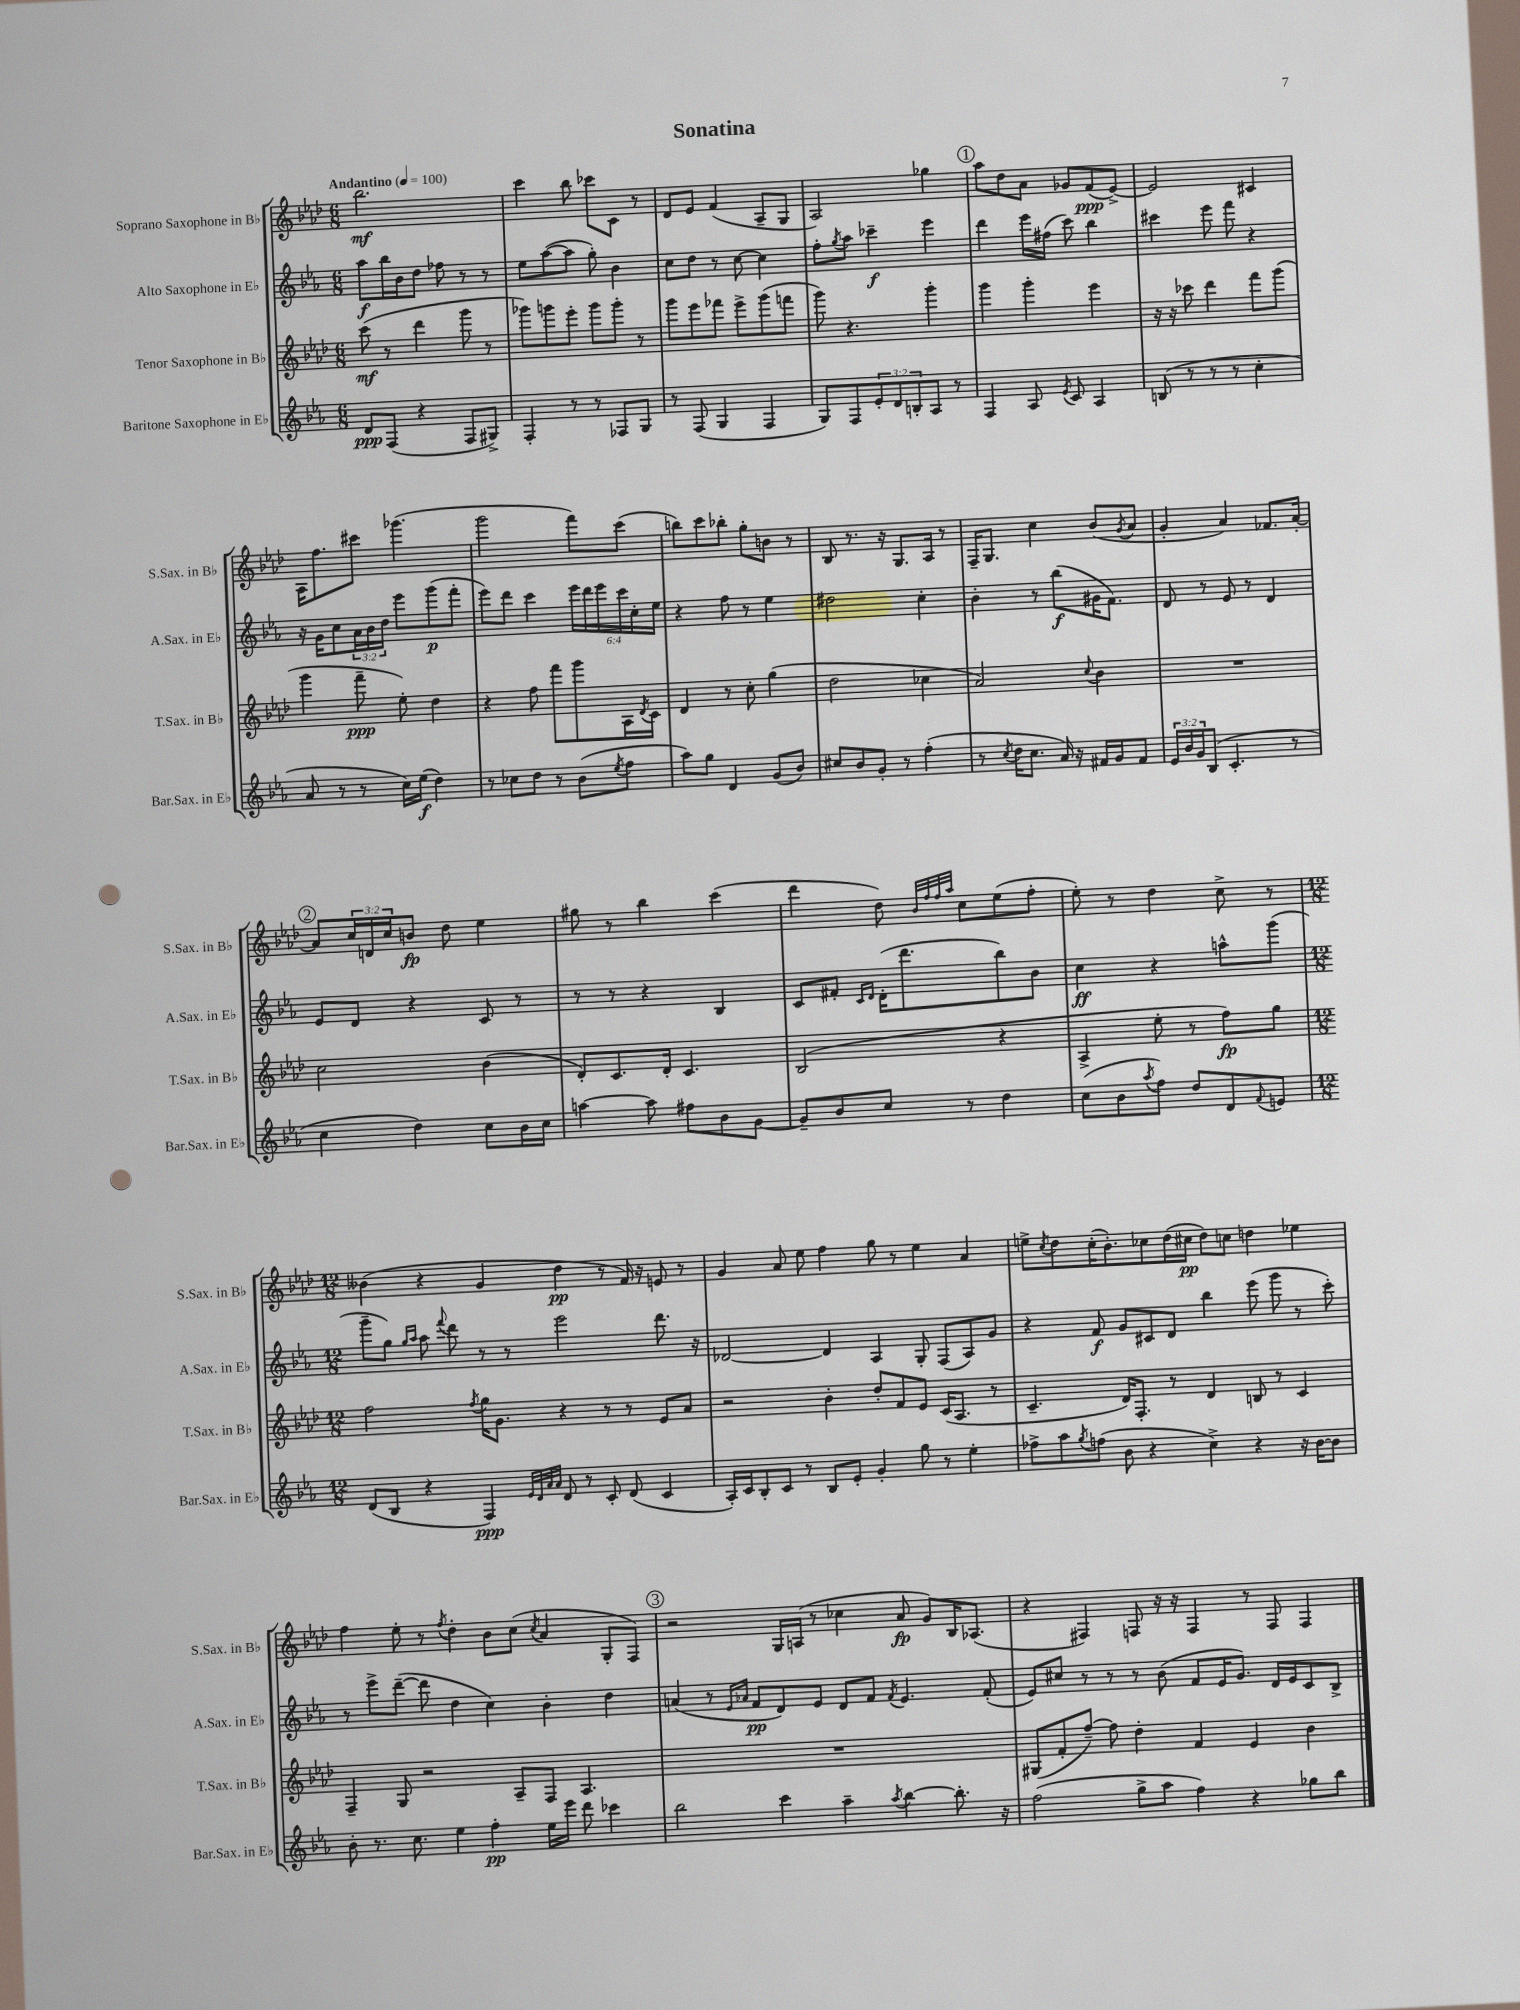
\header { title = "Sonatina" }
<<
\new StaffGroup <<
\new Staff = "s0" \with { instrumentName = "Soprano Saxophone in Bb" shortInstrumentName = "S.Sax. in Bb" } {
    \clef treble \key aes \major \numericTimeSignature \time 6/8 \override Staff.TupletNumber.text = #tuplet-number::calc-fraction-text \tempo "Andantino" 4 = 100
    bes''2.\mf |
    c'''4 bes''8 ces'''8 c'8 r8 |
    des'8 ees'8 f'4( aes8-- g8 |
    aes2) ges''4 |
    \mark \markup { \circle "1" } aes''8 des''8 aes'8 ges'8 f'8\ppp( ees'8~->) |
    ees'2 cis'4 |
    aes16 f''8. cis'''8 ges'''4.( |
    g'''2 f'''8) c'''8( |
    b''8) c'''8 bes''8-. g''8-. b'8 r8 |
    bes8 r8. r16 g8. aes16 r8 |
    f16-- g8. c''4 bes'8( \acciaccatura { g'8 } aes'8 |
    g'4-. aes'4) fes'8. aes'16~-. |
    \mark \markup { \circle "2" } aes'8 \tuplet 3/2 { c''16 d'16 c''16 } b'8\fp des''8 ees''4 |
    gis''8 r8 bes''4 c'''4( |
    des'''4 des''8) \grace { bes'32 f''32 f''32 aes''32 } c''8 ees''8( f''8-. |
    ees''8-.) r8 des''4 c''8-> r8 |
    \numericTimeSignature \time 12/8 beses'4( r4 g'4 des''4\pp r8 f'16) r16 e'8 r8 |
    g'4 aes'8 ees''8 f''4 g''8 r8 ees''4 aes'4 |
    e''8-> \acciaccatura { c''8 } des''8 c''16-.( bes'8.-.) ces''8 des''16( cis''16\pp des''8) c''8 d''4 ees''4 |
    f''4 ees''8-. r8 \acciaccatura { f''8 } des''4-. bes'8 c''8( \acciaccatura { c''8 } aes'4 g8-. f8) |
    \mark \markup { \circle "3" } r2 g16 a16( r8 ces''4 aes'8\fp g'8) bes16 aes8.( |
    r4 fis4) f8 r16 r16 f4 r8 f8 f4 \bar "|." |
}
\new Staff = "s1" \with { instrumentName = "Alto Saxophone in Eb" shortInstrumentName = "A.Sax. in Eb" } {
    \clef treble \key ees \major \numericTimeSignature \time 6/8 \override Staff.TupletNumber.text = #tuplet-number::calc-fraction-text
    aes''8\f bes''16 bes'16 d''8 fes''8 r8 r8 |
    ees''8 aes''8~( aes''8 g''8-.) bes'4 |
    c''8 d''8 r8 c''8~ c''4 |
    f''8-. \acciaccatura { g''8 } aes''8 ces'''4--\f ees'''4 |
    \mark \markup { \circle "1" } d'''4 ees'''16 fis''16( c'''8) bes''4 |
    cis'''4 ees'''8 f'''8 r4 |
    r16 g'16 c''8 \tuplet 3/2 { aes'16 bes'16 d''16 } ees'''8 g'''8\p( f'''8-. |
    ees'''8) d'''8 c'''4 \tuplet 6/4 { ees'''16 d'''16 ees'''16 c'''16 c''16-. ees''16 } |
    r4 f''8 r8 ees''4 |
    dis''2 c''4-. |
    bes'4-. r8 bes''8\f( gis'16 f'8.) |
    d'8 r8 ees'8 r8 d'4 |
    \mark \markup { \circle "2" } ees'8 d'8 r4 c'8 r8 |
    r8 r8 r4 bes4 |
    c'8 fis'8-. \grace { c'16 d'16 } d'16-.( d'''8. bes''8) bes'8 |
    c''4\ff r4 a''8-^ g'''8( |
    \numericTimeSignature \time 12/8 g'''8-- g''8) \grace { g''16 aes''16 } aes''8 \appoggiatura { f'''8 } d'''8 r8 r8 ees'''2 d'''8. r16 |
    des'2~ des'4 aes4 g8-. f8( aes8) g'8 |
    r4 f'8\f g'8 cis'8 d'8 bes''4 ees'''8( g'''8 r8 c'''8-.) |
    r8 ees'''8-> d'''8~--( d'''8 d''4 c''4) bes'4-. d''4 |
    \mark \markup { \circle "3" } a'4( r8 \grace { ees'16 aes'16 } f'8\pp d'8) ees'8 d'8 f'8 \acciaccatura { f'8 } ees'4. f'8-.( |
    ees'8) cis''8 r8 r8 r8 bes'8( f'8 ees'16 g'8.) d'16 ees'16 c'8 bes8-> \bar "|." |
}
\new Staff = "s2" \with { instrumentName = "Tenor Saxophone in Bb" shortInstrumentName = "T.Sax. in Bb" } {
    \clef treble \key aes \major \numericTimeSignature \time 6/8
    c'''8\mf( r8 des'''4 g'''8 r8 |
    ges'''8) g'''8 ees'''8-. g'''8 g'''8-. r8 |
    g'''8 ees'''8 fes'''8 ees'''8-> g'''8( f'''8 |
    g'''8) r4. g'''4-. |
    \mark \markup { \circle "1" } g'''4 g'''4-. ees'''4 |
    r16 r16 ces'''8 des'''4 f'''8 g'''8( |
    g'''4 f'''8--\ppp ees''8-.) des''4 |
    r4 f''8 f'''8 g'''8 aes16 \acciaccatura { des'8 } c'16 |
    des'4 r8 c''8-. g''4( |
    des''2 ces''4 |
    aes'2) \appoggiatura { c''8 } bes'4 |
    R2. |
    \mark \markup { \circle "2" } c''2 bes'4( |
    des'8-.) c'8. des'16-. c'4. |
    bes2( r4 |
    aes4-> ees''8-. r8 f''8\fp) g''8 |
    \numericTimeSignature \time 12/8 f''2 \acciaccatura { f''8 } g''16 g'8. r4 r8 r8 ees'8 aes'8 |
    r2 bes'4-. des''8-. f'8 ees'8 c'16( aes8. r8 |
    c'4.-- des'16) f8.-. r8 des'4 b8 r8 c'4 |
    f4-- g8 r2 aes8-- f8 aes4. |
    \mark \markup { \circle "3" } R1. |
    gis8( f'8-. f''8~--) f''8 des''4-. f'4 ees'4 bes'4 \bar "|." |
}
\new Staff = "s3" \with { instrumentName = "Baritone Saxophone in Eb" shortInstrumentName = "Bar.Sax. in Eb" } {
    \clef treble \key ees \major \numericTimeSignature \time 6/8 \override Staff.TupletNumber.text = #tuplet-number::calc-fraction-text
    d'8\ppp f8( r4 f8 gis8->) |
    f4-. r8 r8 fes8 g8 |
    r8 f8( g4 f4 |
    g8) f8 \tuplet 3/2 { ees'8-. d'8 b8-. } aes8 r8 |
    \mark \markup { \circle "1" } f4 aes8 \acciaccatura { ees'8 } c'8 aes4 |
    b8( r8 r8 r8 c''4-. |
    aes'8 r8 r8 c''16) ees''16\f( d''4) |
    r8 ces''8 d''8 r8 bes'8( \acciaccatura { ees''8 } f''8 |
    aes''8) g''8 d'4 g'8( bes'8) |
    cis''8 bes'8 g'8-. r8 f''4-.( |
    r8 \acciaccatura { c''8 } d''16 c''8. aes'16) r16 fis'16 g'16 fis'8 |
    \tuplet 3/2 { ees'16 bes'16 g'16 } bes8( c'4.-. r8 |
    \mark \markup { \circle "2" } c''4 d''4) c''8 bes'16 c''16 |
    a''4~ a''8 fis''8 bes'8 g'8~ |
    g'8-- bes'8 c''8 r8 d''4 |
    c''8( bes'8 \acciaccatura { aes''8 } f''8) d''8 d'8 \appoggiatura { f'8 } e'8 |
    \numericTimeSignature \time 12/8 d'8( bes8 r4 f4\ppp) \grace { ees'32 d'32 aes'32 aes'32 } d'8 r8 c'8-. d'8( c'4 |
    aes16-.) c'16 bes8-. c'8 r8 bes8 ees'8-. g'4-. g''8 r8 ees''4-. |
    fes''8-> aes''8 \acciaccatura { g''8 } f''8( bes'8 r4 c''4->) r4 r16 bes'16~ bes'8 |
    bes'8-. r8. c''8. ees''4 f''4-.\pp ees''16 ees'''16 d'''8 ces'''4 |
    \mark \markup { \circle "3" } bes''2 c'''4 aes''4-- \acciaccatura { aes''8 } bes''4~ bes''8.-. r16 |
    f''2( g''8-> aes''8 f''4) r4 ges''8 bes''8 \bar "|." |
}
>>
>>
\layout { \context { \Score \remove "Bar_number_engraver" } }
